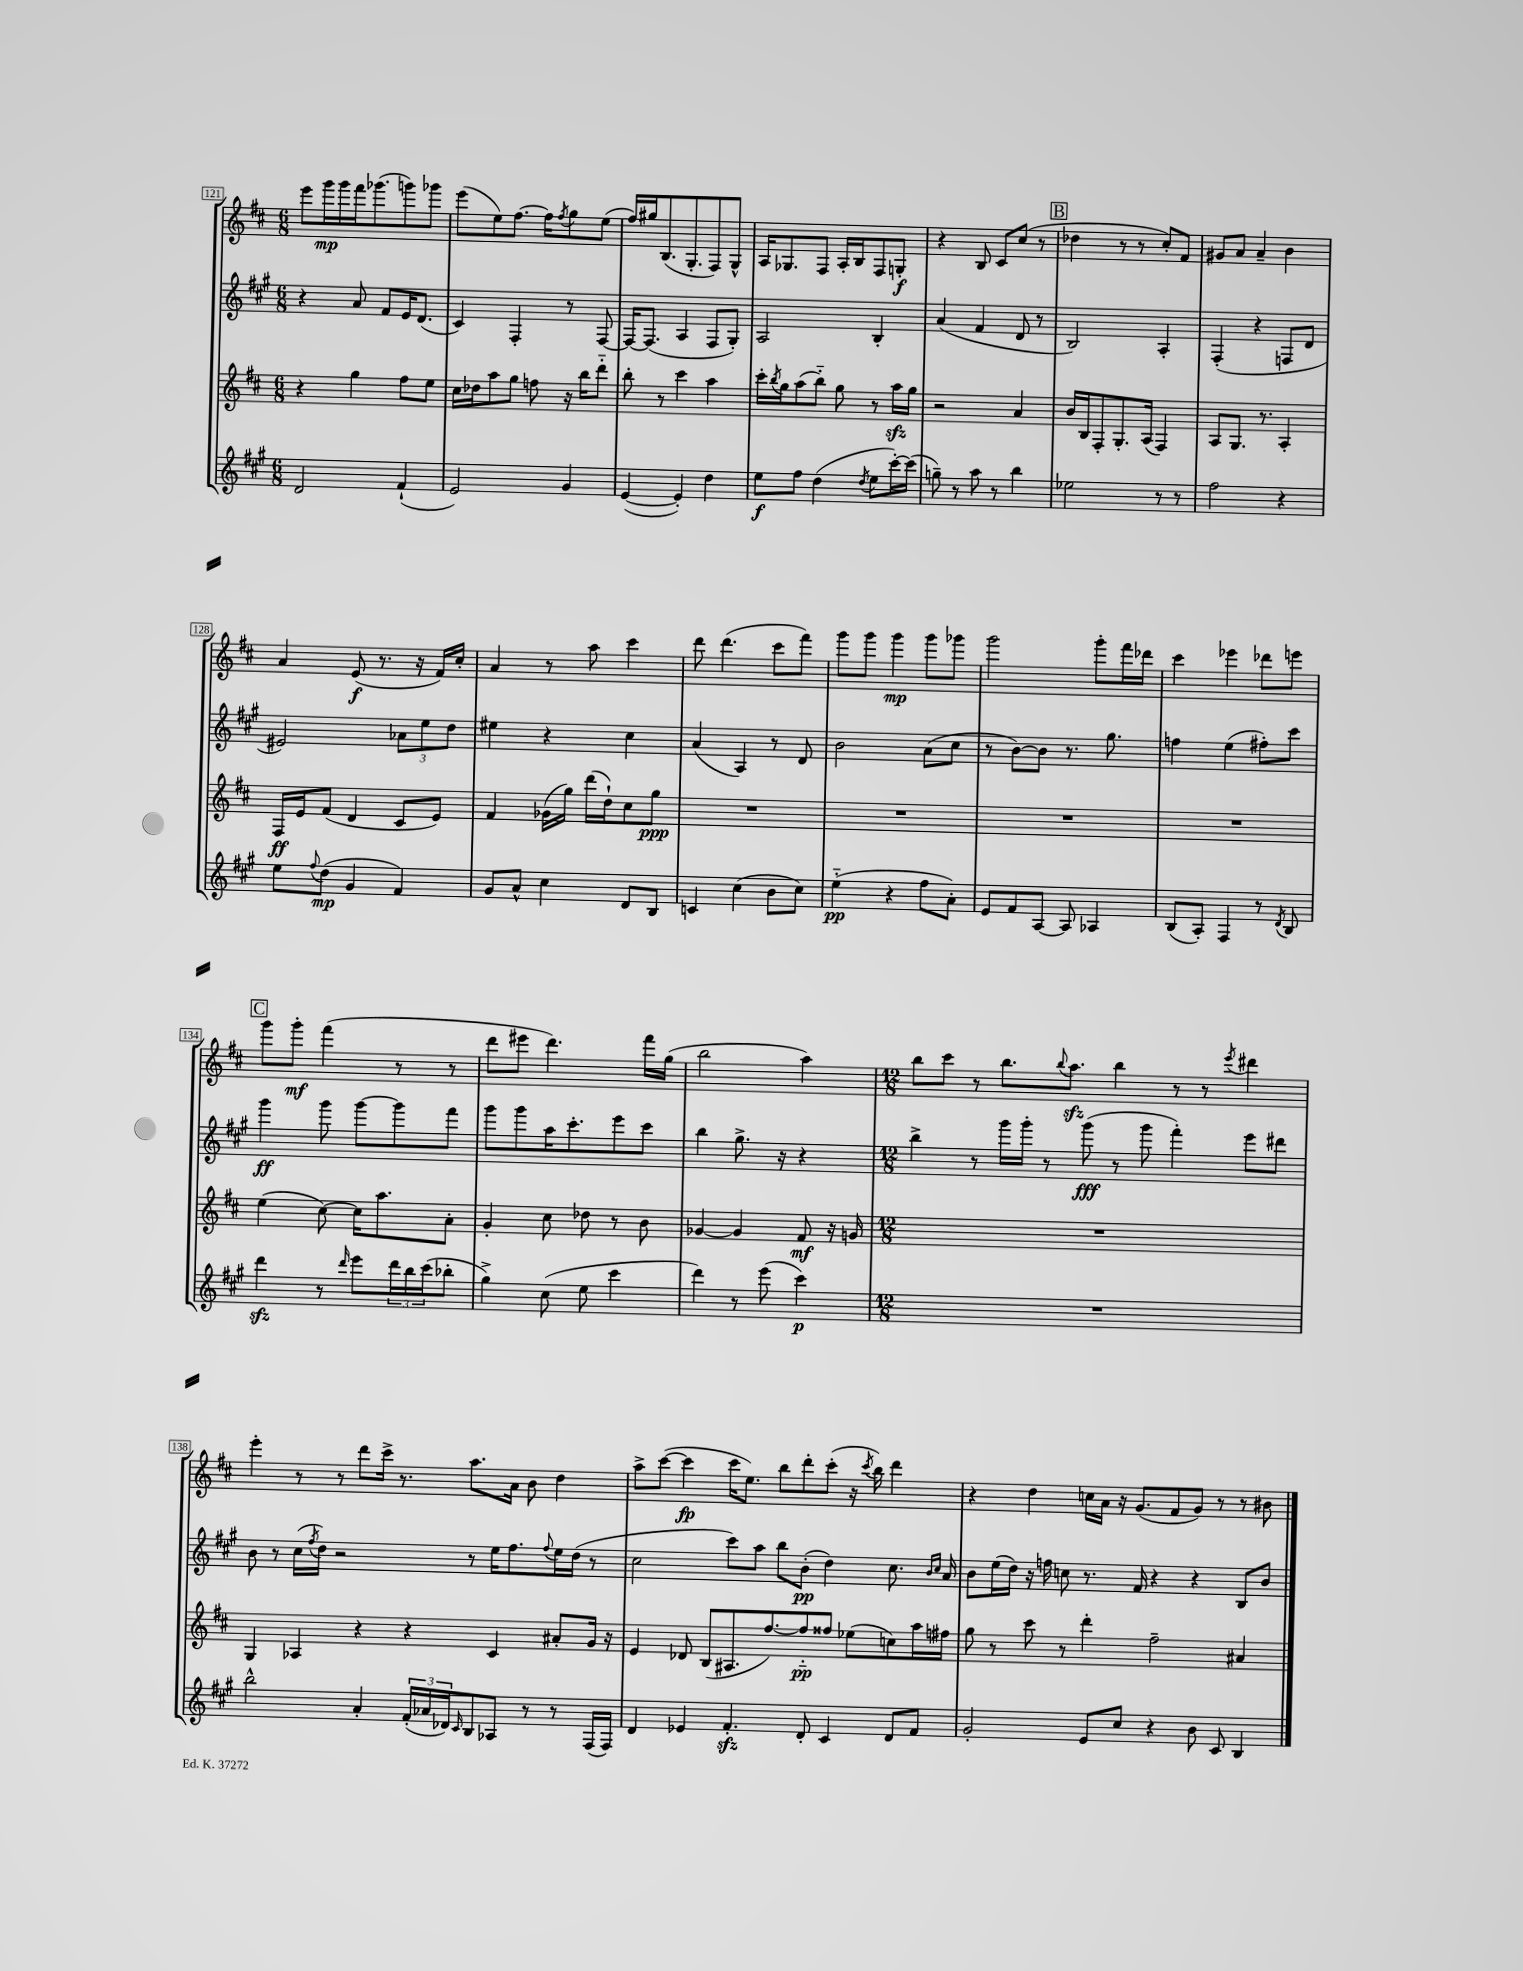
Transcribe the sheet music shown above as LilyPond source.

<<
\new StaffGroup <<
\new Staff = "s0" {
    \clef treble \key d \major \numericTimeSignature \time 6/8
    e'''8 g'''16\mp g'''16 fis'''16 ges'''8.( g'''8) ges'''8 |
    e'''8( e''8) fis''8.~ fis''16 \acciaccatura { fis''8 } g''8 e''8( |
    fis''16) gis''16 b8.( g8.-. fis8) g8-^ |
    a16 ges8. fis8 a16-. b16 fis8 g8-.\f |
    r4 b8 cis'8 cis''8( r8 |
    \mark \markup { \box "B" } des''4 r8 r8 cis''8-.) fis'8 |
    gis'8 a'8 a'4-- b'4 |
    a'4 e'8\f( r8. r16 fis'16) cis''16-. |
    a'4 r8 a''8 cis'''4 |
    d'''8 d'''4.( cis'''8 fis'''8) |
    g'''8 g'''8 g'''4\mp g'''8 ges'''8 |
    g'''2 g'''8-. fis'''16 des'''16 |
    cis'''4 ees'''4 des'''8 e'''8 |
    \mark \markup { \box "C" } g'''8 g'''8-.\mf fis'''4( r8 r8 |
    d'''8 eis'''8 d'''4.) fis'''16 g''16( |
    b''2 a''4) |
    \numericTimeSignature \time 12/8 b''8 cis'''8 r8 b''8. \appoggiatura { b''8 } a''8.\sfz b''4 r8 r8 \acciaccatura { e'''8 } dis'''4 |
    e'''4-. r8 r8 d'''8 cis'''16-> r8. a''8. a'16 b'8 d''4 |
    a''8-> cis'''8~( cis'''4\fp cis'''16 e''8.) b''8 d'''8-. cis'''8-.( r16 \acciaccatura { cis'''8 } b''16) d'''4 |
    r4 d''4 c''16 a'16 r16 g'8.( fis'8 g'8) r8 r8 bis'8 \bar "|." |
}
\new Staff = "s1" {
    \clef treble \key a \major \numericTimeSignature \time 6/8
    r4 a'8 fis'8 e'16 d'8.( |
    cis'4) fis4-. r8 fis8~ |
    fis16~ fis8.( a4 fis8 gis8-.) |
    a2 b4-. |
    a'4( fis'4 d'8 r8 |
    \mark \markup { \box "B" } b2) a4-. |
    fis4-.( r4 f8 d'8 |
    eis'2) \tuplet 3/2 { aes'8 e''8 d''8 } |
    eis''4 r4 cis''4 |
    a'4( a4) r8 d'8 |
    b'2 a'8( cis''8 |
    r8 b'8~) b'8 r8. gis''8. |
    f''4 e''4( fis''8-.) cis'''8 |
    \mark \markup { \box "C" } gis'''4\ff gis'''8 gis'''8~ gis'''8 fis'''8 |
    gis'''8 gis'''8 a''16 cis'''8.-. e'''8 cis'''8 |
    b''4 gis''8.-> r16 r4 |
    \numericTimeSignature \time 12/8 b''4-> r8 gis'''16 gis'''16-. r8 gis'''8\fff( r8 gis'''8 fis'''4-.) e'''8 dis'''8 |
    b'8 r8 cis''16( \acciaccatura { fis''8 } d''16) r2 r8 e''16 fis''8. \appoggiatura { fis''8 } e''16 d''16( r8 |
    cis''2 cis'''8) a''8 b''8 b'8-.\pp( d''4) cis''8. \grace { b'16 cis''16 } a'16 |
    b'8 e''16( d''16) r16 f''16 c''8 r8. fis'16 r4 r4 b8 b'8 \bar "|." |
}
\new Staff = "s2" {
    \clef treble \key d \major \numericTimeSignature \time 6/8
    r4 g''4 fis''8 e''8 |
    cis''16 des''16 a''8 g''8 f''8 r16 b''16 d'''8-_ |
    b''8-. r8 cis'''4 a''4 |
    cis'''16-. \acciaccatura { b''8 } g''16 a''8( b''8-_) g''8 r8 a''16\sfz g''16 |
    r2 a'4 |
    \mark \markup { \box "B" } b'16 b16 fis8-. g8.-. a16( fis4) |
    a8 g8. r8. a4-. |
    fis16\ff e'16 fis'8( d'4 cis'8 e'8) |
    fis'4 ges'16( g''16) d'''16( d''16-!) cis''8 g''8\ppp |
    R2. |
    R2. |
    R2. |
    R2. |
    \mark \markup { \box "C" } e''4( cis''8~) cis''16 a''8. a'8-. |
    g'4-. cis''8 des''8 r8 b'8 |
    ges'4~ ges'4 fis'8\mf r16 g'16 |
    \numericTimeSignature \time 12/8 R1. |
    g4 aes4 r4 r4 cis'4 ais'8-. g'16 r16 |
    e'4 des'8 b8( ais8. fis''8.~) fis''8-_\pp fisis''8 ees''8( c''8) a''16 fis''16 |
    g''8 r8 cis'''8 r8 d'''4-. fis''2-- ais'4 \bar "|." |
}
\new Staff = "s3" {
    \clef treble \key a \major \numericTimeSignature \time 6/8
    d'2 fis'4-!( |
    e'2) gis'4 |
    e'4~( e'4-.) d''4 |
    e''8\f fis''8 d''4( \acciaccatura { d''8 } e''8 cis'''16~-.) cis'''16( |
    g''8--) r8 a''8 r8 b''4 |
    \mark \markup { \box "B" } ees''2 r8 r8 |
    fis''2 r4 |
    e''8 \appoggiatura { fis''8 } d''8\mp( gis'4 fis'4) |
    gis'8 a'8-^ cis''4 d'8 b8 |
    c'4 cis''4( b'8 cis''8) |
    e''4-_\pp( r4 fis''8 a'8-.) |
    e'8 fis'8 a8~ a8 aes4 |
    b8( a8-.) fis4 r8 \acciaccatura { d'8 } b8 |
    \mark \markup { \box "C" } d'''4\sfz r8 \grace { d'''16 } e'''8 \tuplet 3/2 { d'''16 b''16 cis'''16( } bes''8-. |
    gis''4->) cis''8( e''8 cis'''4 |
    d'''4) r8 e'''8( cis'''4\p) |
    \numericTimeSignature \time 12/8 R1. |
    b''2-^ a'4-. \tuplet 3/2 { fis'16-.( aes'16 des'16) } \grace { cis'16 } b8 aes8 r8 r8 fis16( fis16) |
    d'4 ees'4 fis'4.-.\sfz d'8-. cis'4 d'8 fis'8 |
    gis'2-. e'8 cis''8 r4 b'8 cis'8 b4 \bar "|." |
}
>>
>>
\layout { \context { \Score currentBarNumber = #121 \override BarNumber.stencil = #(make-stencil-boxer 0.1 0.3 ly:text-interface::print) } }
